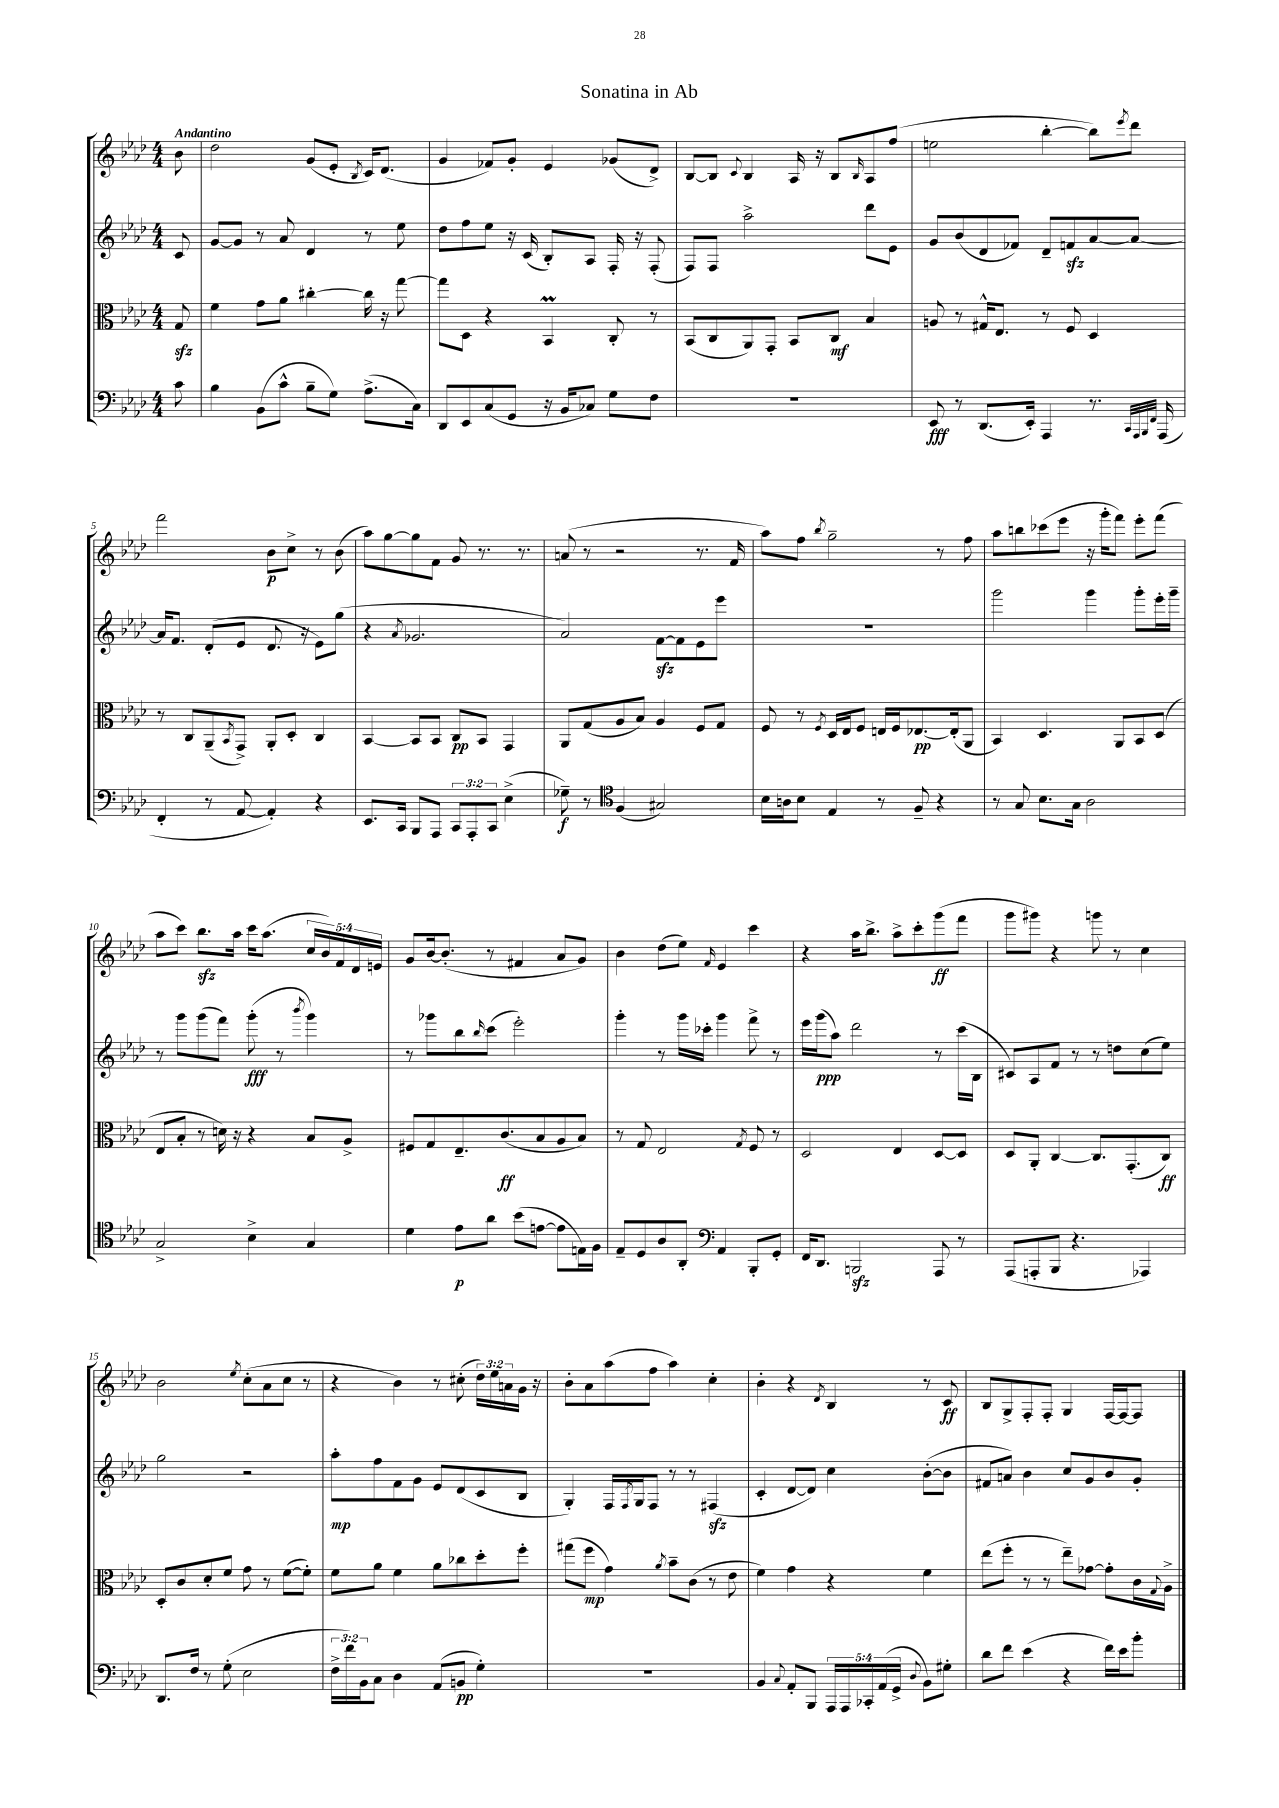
\header { title = "Sonatina in Ab" }
<<
\new StaffGroup <<
\new Staff = "s0" {
    \clef treble \key aes \major \numericTimeSignature \time 4/4 \override Staff.TupletNumber.text = #tuplet-number::calc-fraction-text \partial 8 \tempo "Andantino"
    bes'8 |
    des''2 g'8( ees'8-. \acciaccatura { bes8 } c'16) des'8.( |
    g'4 fes'8) g'8-. ees'4 ges'8( des'8->) |
    bes8~ bes8 \appoggiatura { c'8 } bes4 aes16 r16 bes8 \grace { bes16 } aes8 f''8( |
    e''2 bes''4~-. bes''8) \acciaccatura { ees'''8 } des'''8 |
    f'''2 bes'8\p c''8-> r8 bes'8( |
    aes''8) g''8~ g''8 f'8 g'8 r8. r8. |
    a'8( r8 r2 r8. f'16 |
    aes''8) f''8 \acciaccatura { bes''8 } g''2-- r8 f''8 |
    aes''8 b''8 ces'''8( ees'''8 r16 g'''16-. f'''8) ees'''8-. f'''8( |
    aes''8 c'''8) bes''8.\sfz aes''16 c'''16 aes''8.( \tuplet 5/4 { c''16 bes'16) f'16 des'16 e'16 } |
    g'8 bes'16~ bes'8.-.( r8 fis'4 aes'8 g'8) |
    bes'4 des''8( ees''8) \grace { f'16 } ees'4 c'''4 |
    r4 aes''16 bes''8.-> aes''8-> c'''8-. g'''8\ff( f'''8 |
    g'''8 gis'''8) r4 g'''8 r8 c''4 |
    bes'2 \acciaccatura { ees''8 } c''8-.( aes'8 c''8 r8 |
    r4 bes'4) r8 cis''8-.( \tuplet 3/2 { des''16) ees''16 a'16 } g'16 r16 |
    bes'8-. aes'8 aes''8( f''8 aes''4) c''4-. |
    bes'4-. r4 \acciaccatura { des'8 } bes4 r8 c'8\ff |
    bes8 g8-> f8-. f8-. g4 f16~ f16~ f8 \bar "|." |
}
\new Staff = "s1" {
    \clef treble \key aes \major \numericTimeSignature \time 4/4 \partial 8
    c'8 |
    g'8~ g'8 r8 aes'8 des'4 r8 ees''8 |
    des''8 f''8 ees''8 r16 c'16( bes8-.) aes8 f16-. r16 f8-.( |
    f8) f8 aes''2-> des'''8 ees'8 |
    g'8 bes'8( des'8 fes'8) des'8-- f'8\sfz aes'8~ aes'8~ |
    aes'16 f'8. des'8-.( ees'8 des'8. r16 ees'8) g''8( |
    r4 \acciaccatura { aes'8 } ges'2. |
    aes'2) f'8~\sfz f'8 ees'8 ees'''8 |
    R1 |
    g'''2 g'''4 g'''8-. ees'''16-. g'''16-- |
    r8 g'''8 g'''8( f'''8) g'''8-.\fff( r8 \acciaccatura { bes'''8 } g'''4) |
    r8 ges'''8 bes''8 \grace { bes''16 } c'''8( ees'''2-.) |
    g'''4-. r8 g'''16 ces'''16-. g'''4 f'''8-> r8 |
    ees'''16 g'''16\ppp( aes''8) des'''2 r8 c'''16( bes16 |
    cis'8) aes8 f'8 r8 r8 d''8 c''8( ees''8) |
    g''2 r2 |
    aes''8-.\mp f''8 f'8 g'8 ees'8 des'8( c'8 bes8 |
    g4-.) f16 \acciaccatura { f8 } g16 f8 r8 r8 fis4\sfz( |
    c'4-. des'8~ des'8) c''4 bes'8~-.( bes'8 |
    fis'8 a'8) bes'4 c''8 g'8 bes'8 g'8-. \bar "|." |
}
\new Staff = "s2" {
    \clef alto \key aes \major \numericTimeSignature \time 4/4 \partial 8
    g8\sfz |
    f'4 g'8 aes'8 cis''4~-. cis''16 r16 g''8~ |
    g''8 des8 r4 bes,4\prall c8-. r8 |
    bes,8( c8 aes,8) g,8-. bes,8 c8\mf bes4 |
    a8 r8 gis16-^ ees8. r8 f8 des4 |
    r8 c8 aes,8--( \acciaccatura { bes,8 } g,8->) aes,8-. des8-. c4 |
    bes,4~ bes,8 bes,8 c8\pp bes,8 g,4 |
    aes,8 g8( aes8 bes8) aes4 f8 g8 |
    f8 r8 \acciaccatura { f8 } des16 ees16 f8 e16 f16 ees8.~\pp ees16-.( aes,8 |
    bes,4) des4. aes,8 bes,8 des8( |
    ees8 bes8-. r8 d'16) r16 r4 bes8 aes8-> |
    fis8 g8 ees8.-- c'8.\ff( bes8 aes8 bes8) |
    r8 g8 ees2 \acciaccatura { g8 } f8 r8 |
    des2 ees4 des8~ des8 |
    des8 aes,8-. c4~ c8. g,8.-.( c8\ff) |
    des8-. c'8 des'8-. f'8 g'8 r8 f'8~( f'8-.) |
    f'8 aes'8 f'4 aes'8 ces''8 des''8-. f''8-. |
    gis''8( f''8\mp g'4) \acciaccatura { aes'8 } bes'8-- c'8( r8 ees'8 |
    f'4) g'4 r4 f'4 |
    ees''8( f''8-. r8 r8 ees''8--) ges'8~ ges'8-. c'16 \appoggiatura { g8 } aes16-> \bar "|." |
}
\new Staff = "s3" {
    \clef bass \key aes \major \numericTimeSignature \time 4/4 \override Staff.TupletNumber.text = #tuplet-number::calc-fraction-text \partial 8
    c'8 |
    bes4 bes,8( c'8-^ bes8-- g8) aes8.->( c16) |
    des,8 ees,8 c8( g,8 r16 bes,16 ces8) g8 f8 |
    R1 |
    ees,8\fff r8 des,8.( ees,16-.) aes,,4 r8. \grace { c,32 aes,,32 bes,,32 f,32 } aes,,16( |
    f,4-. r8 aes,8~ aes,4-.) r4 |
    ees,8. c,16 bes,,8 aes,,8 \tuplet 3/2 { c,8 aes,,8-. c,8 } ees4->( |
    ges8--\f) r8 \clef tenor f4( gis2) |
    bes16 a16 bes8 ees4 r8 f8-- r4 |
    r8 g8 bes8. g16 aes2 |
    g2-> bes4-> g4 |
    des'4 ees'8\p aes'8 bes'8( e'8~ e'8 e16) f16 |
    ees8-- des8 aes8 aes,8-. \clef bass aes,4 bes,,8-. g,8-. |
    f,16 des,8. b,,2\sfz aes,,8 r8 |
    aes,,8( a,,8-. bes,,8 r4. aes,,4) |
    des,8. f16 r8 g8-.( ees2 |
    \tuplet 3/2 { f16-> f'16) bes,16 } c8 des4 aes,8( b,8\pp g4-.) |
    R1 |
    bes,4 \appoggiatura { c8 } aes,8-. bes,,8 \tuplet 5/4 { aes,,16 aes,,16 ces,16-. aes,16( g,16-> } \appoggiatura { des8 } bes,8) gis8-. |
    des'8 f'8 ees'4( r4 f'16) ees'16 bes'8-. \bar "|." |
}
>>
>>
